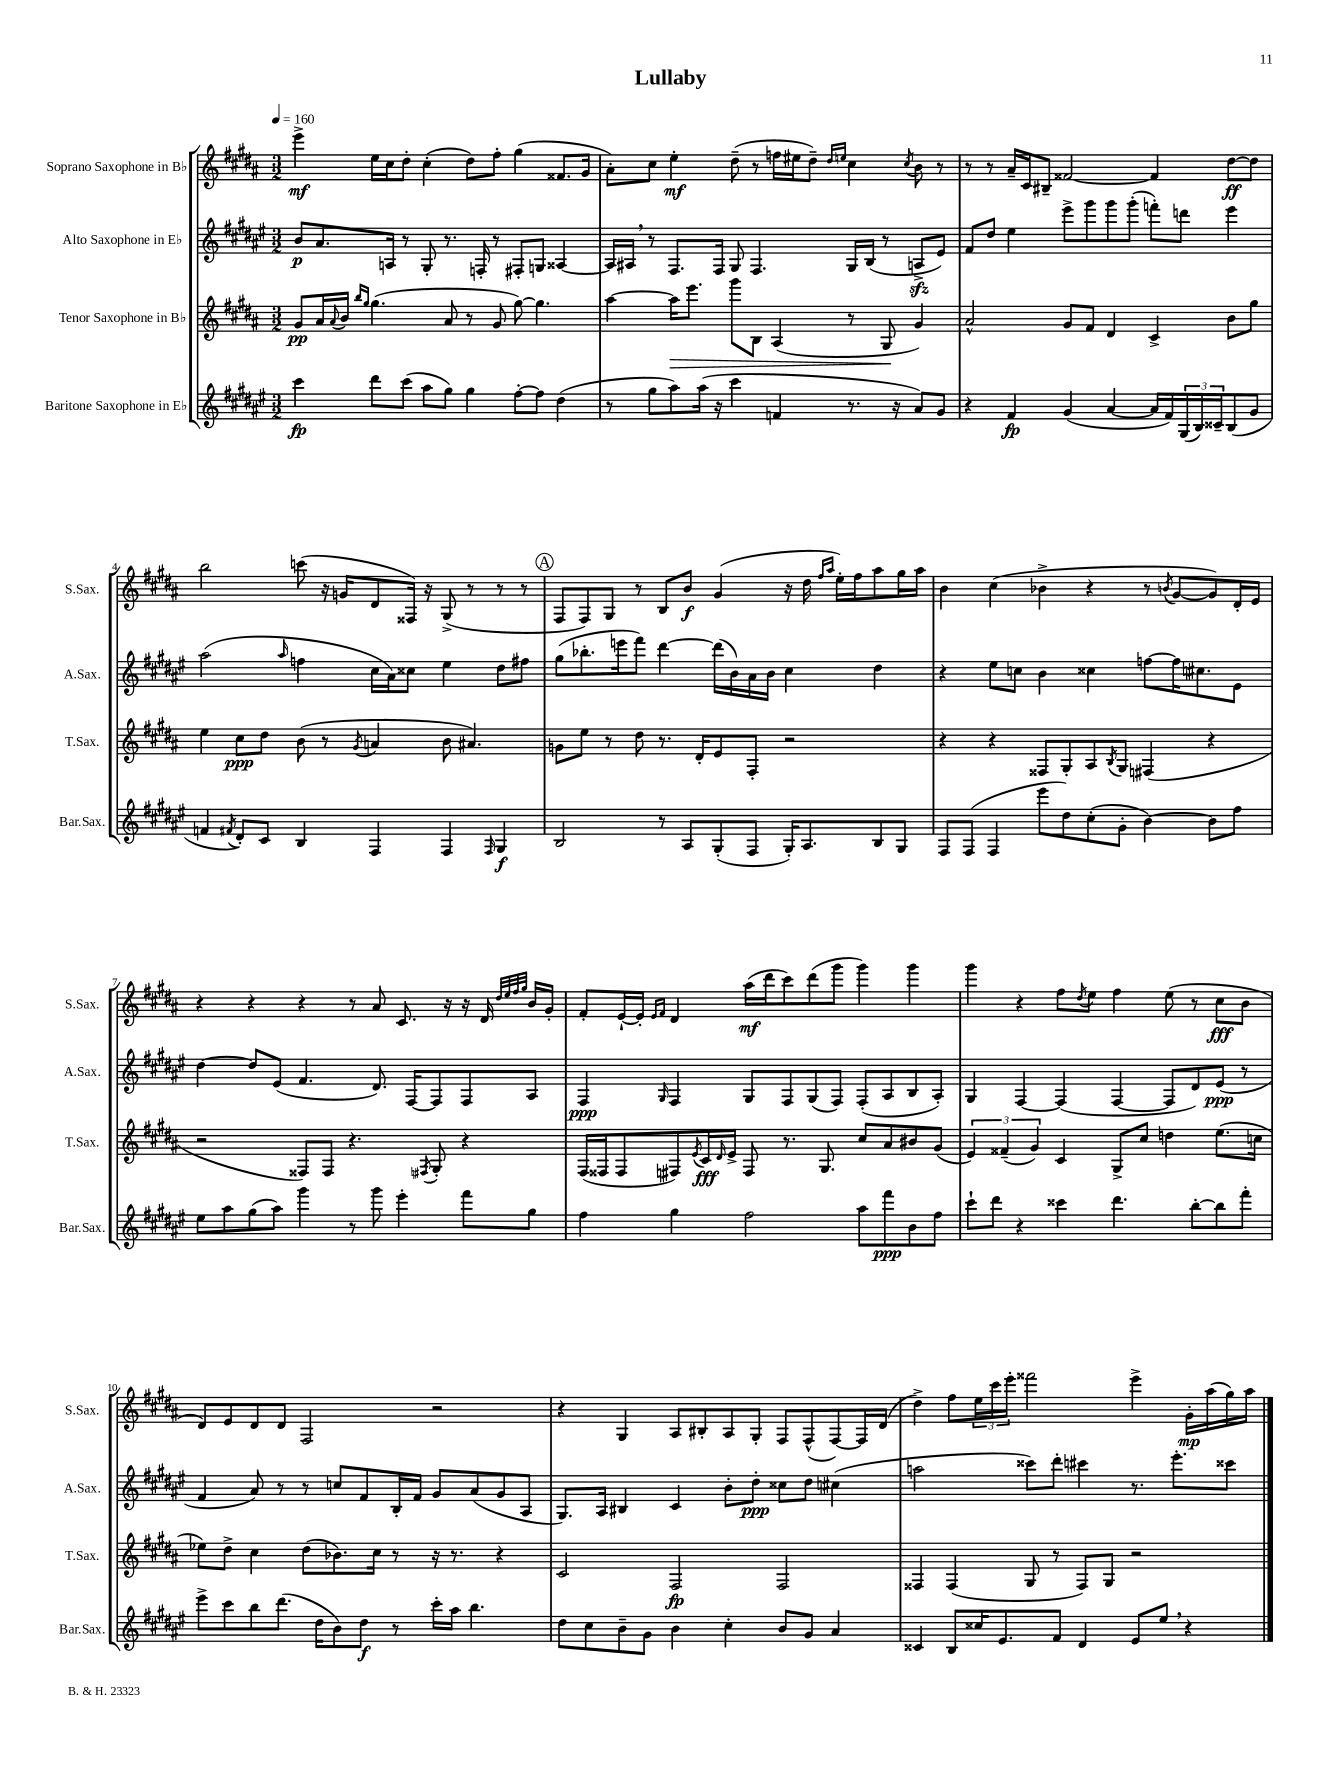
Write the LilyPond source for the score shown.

\header { title = "Lullaby" }
<<
\new StaffGroup <<
\new Staff = "s0" \with { instrumentName = "Soprano Saxophone in Bb" shortInstrumentName = "S.Sax." } {
    \clef treble \key b \major \numericTimeSignature \time 3/2 \tempo 4 = 160
    e'''4->\mf e''16 cis''16 dis''8-. cis''4-.( dis''8) fis''8-. gis''4( fisis'8. gis'16 |
    ais'8-.) cis''8 e''4-.\mf dis''8--( r8 f''16 eis''16 dis''8--) \grace { dis''16 e''16 } cis''4 \acciaccatura { cis''8 } b'8 r8 |
    r8 r8 ais'16-- cis'16 bis8-- fisis'2~ fisis'4 dis''8~\ff dis''8 |
    b''2 c'''8( r16 g'16 dis'8 fisis16) r16 gis8->( r8 r8 r8 |
    \mark \markup { \circle "A" } fis8 fis8) gis8 r8 b8 b'8\f gis'4( r16 dis''16 \grace { fis''16 ais''16 } e''16-.) fis''16 ais''8 gis''16 ais''16 |
    b'4 cis''4( bes'4-> r4 r8 \acciaccatura { b'8 } gis'8~ gis'8) dis'16-. e'16 |
    r4 r4 r4 r8 ais'8 cis'8. r16 r16 dis'16 \grace { dis''32 e''32 fis''32 gis''32 } b'16 gis'16-. |
    fis'8-. e'16~-! e'16-. \grace { e'16 fis'16 } dis'4 ais''16\mf( dis'''16 cis'''8) dis'''8( gis'''8 gis'''4) gis'''4 |
    gis'''4 r4 fis''8 \acciaccatura { dis''8 } e''8 fis''4 e''8( r8 cis''8\fff b'8 |
    dis'8) e'8 dis'8 dis'8 fis2 r2 |
    r4 gis4 ais8 bis8-. ais8 gis8-. fis8 fis8-^( fis8~) fis16 dis'16( |
    dis''4->) fis''8 \tuplet 3/2 { e''16 cis'''16 e'''16-. } fisis'''2 e'''4-> gis'16-.\mp ais''16( gis''16) ais''16 \bar "|." |
}
\new Staff = "s1" \with { instrumentName = "Alto Saxophone in Eb" shortInstrumentName = "A.Sax." } {
    \clef treble \key fis \major \numericTimeSignature \time 3/2
    b'8\p ais'8. a16 r8 gis8-. r8. f16-. r8 fis8-. g8 aisis4~ |
    aisis16 ais16 \breathe r8 fis8. fis16 gis8 fis4. gis16 b16( r8 a8->\sfz eis'8) |
    fis'8 dis''8 eis''4 eis'''8-> gis'''8 gis'''8 gis'''8-.( f'''8-.) d'''8 eis'''4 |
    ais''2( \grace { ais''16 } f''4 cis''16 ais'16) cisis''8 eis''4 dis''8 fis''8 |
    \mark \markup { \circle "A" } gis''8( bes''8.-. e'''16 fis'''8) dis'''4~ dis'''16( b'16) ais'16 b'16 cis''4 dis''4 |
    r4 eis''8 c''8 b'4 cisis''4 f''8~ f''16 cis''8. eis'8 |
    dis''4~ dis''8 eis'8( fis'4. dis'8.) fis16~ fis8 fis8 ais8 |
    fis4\ppp \grace { gis16 } fis4 gis8 fis8 gis8( fis8) fis8-.( ais8 b8 ais8-.) |
    gis4 fis4~ fis4( fis4~ fis8 dis'8) eis'8\ppp( r8 |
    fis'4 ais'8) r8 r8 c''8 fis'8 b16-. fis'16 gis'8 ais'8( gis'8 ais8 |
    gis8.) ais16 bis4 cis'4 b'8-. dis''8-.\ppp cisis''8 dis''8 cis''4( |
    a''2 cisis'''8) dis'''8-. cis'''4 r8. eis'''8.-. cisis'''8 \bar "|." |
}
\new Staff = "s2" \with { instrumentName = "Tenor Saxophone in Bb" shortInstrumentName = "T.Sax." } {
    \clef treble \key b \major \numericTimeSignature \time 3/2
    gis'8\pp ais'16 \appoggiatura { ais'8 } b'16 \grace { b''16 gis''16 } gis''4.( ais'8 r8 gis'8 gis''8~) gis''4. |
    ais''4~ ais''16\> e'''8. gis'''8 b8 ais4( r8 gis8\! gis'4) |
    ais'2-^ gis'8 fis'8 dis'4 cis'4-> b'8 gis''8 |
    e''4 cis''8\ppp dis''8 b'8( r8 \acciaccatura { gis'8 } a'4 b'8 ais'4.) |
    \mark \markup { \circle "A" } g'8 e''8 r8 dis''8 r8. dis'16-. e'8 fis8-. r2 |
    r4 r4 fisis8 gis8-. ais8 \acciaccatura { b8 } gis8 fis4( r4 |
    r2 fisis8) fisis8 r4. \acciaccatura { fis8 } gis8-. r4 |
    fis16( fisis16 fisis8 fis8) \acciaccatura { e'8 } cis'16\fff \grace { dis'16 } e'16-> fis8 r8. gis8. cis''8 ais'8 bis'8 gis'8( |
    \tuplet 3/2 { e'4) fisis'4--( gis'4) } cis'4 gis8-> cis''8 d''4 e''8.( c''16 |
    ees''8) dis''8-> cis''4 dis''8( bes'8.) cis''16 r8 r16 r8. r4 |
    cis'2 fis2\fp fis2 |
    fisis4 fisis4( gis8 r8 fisis8) gis8 r2 \bar "|." |
}
\new Staff = "s3" \with { instrumentName = "Baritone Saxophone in Eb" shortInstrumentName = "Bar.Sax." } {
    \clef treble \key fis \major \numericTimeSignature \time 3/2
    cis'''4\fp dis'''8 cis'''8( ais''8 gis''8) gis''4 fis''8~-. fis''8 dis''4( |
    r8 gis''8 ais''8) ais''16( r16 cis'''4 f'4 r8. r16 ais'8) gis'8 |
    r4 fis'4\fp gis'4( ais'4~ ais'16 fis'16) \tuplet 3/2 { gis16( b16) cisis'16-- } b8( gis'8 |
    f'4 \acciaccatura { fis'8 } dis'8-.) cis'8 b4 fis4 fis4 \grace { fis16 } gis4\f |
    \mark \markup { \circle "A" } b2 r8 ais8 gis8-.( fis8 gis16-.) ais8. b8 gis8 |
    fis8 fis8( fis4 eis'''8 dis''8) cis''8-.( gis'8-. b'4~) b'8 fis''8 |
    eis''8 ais''8 gis''8( ais''8) gis'''4 r8 gis'''8 eis'''4-. fis'''8 gis''8 |
    fis''4 gis''4 fis''2 ais''8 fis'''8\ppp b'8 fis''8 |
    cis'''8-! dis'''8 r4 cisis'''4 dis'''4. b''8~-. b''8 fis'''8-. |
    eis'''8-> cis'''8 b''8 dis'''8.( dis''16 b'8) dis''8\f r8 cis'''16-. ais''16 b''4. |
    dis''8 cis''8 b'8-- gis'8 b'4 cis''4-. b'8 gis'8 ais'4 |
    cisis'4 b8 cisis''16 eis'8. fis'8 dis'4 eis'8 eis''8 \breathe r4 \bar "|." |
}
>>
>>
